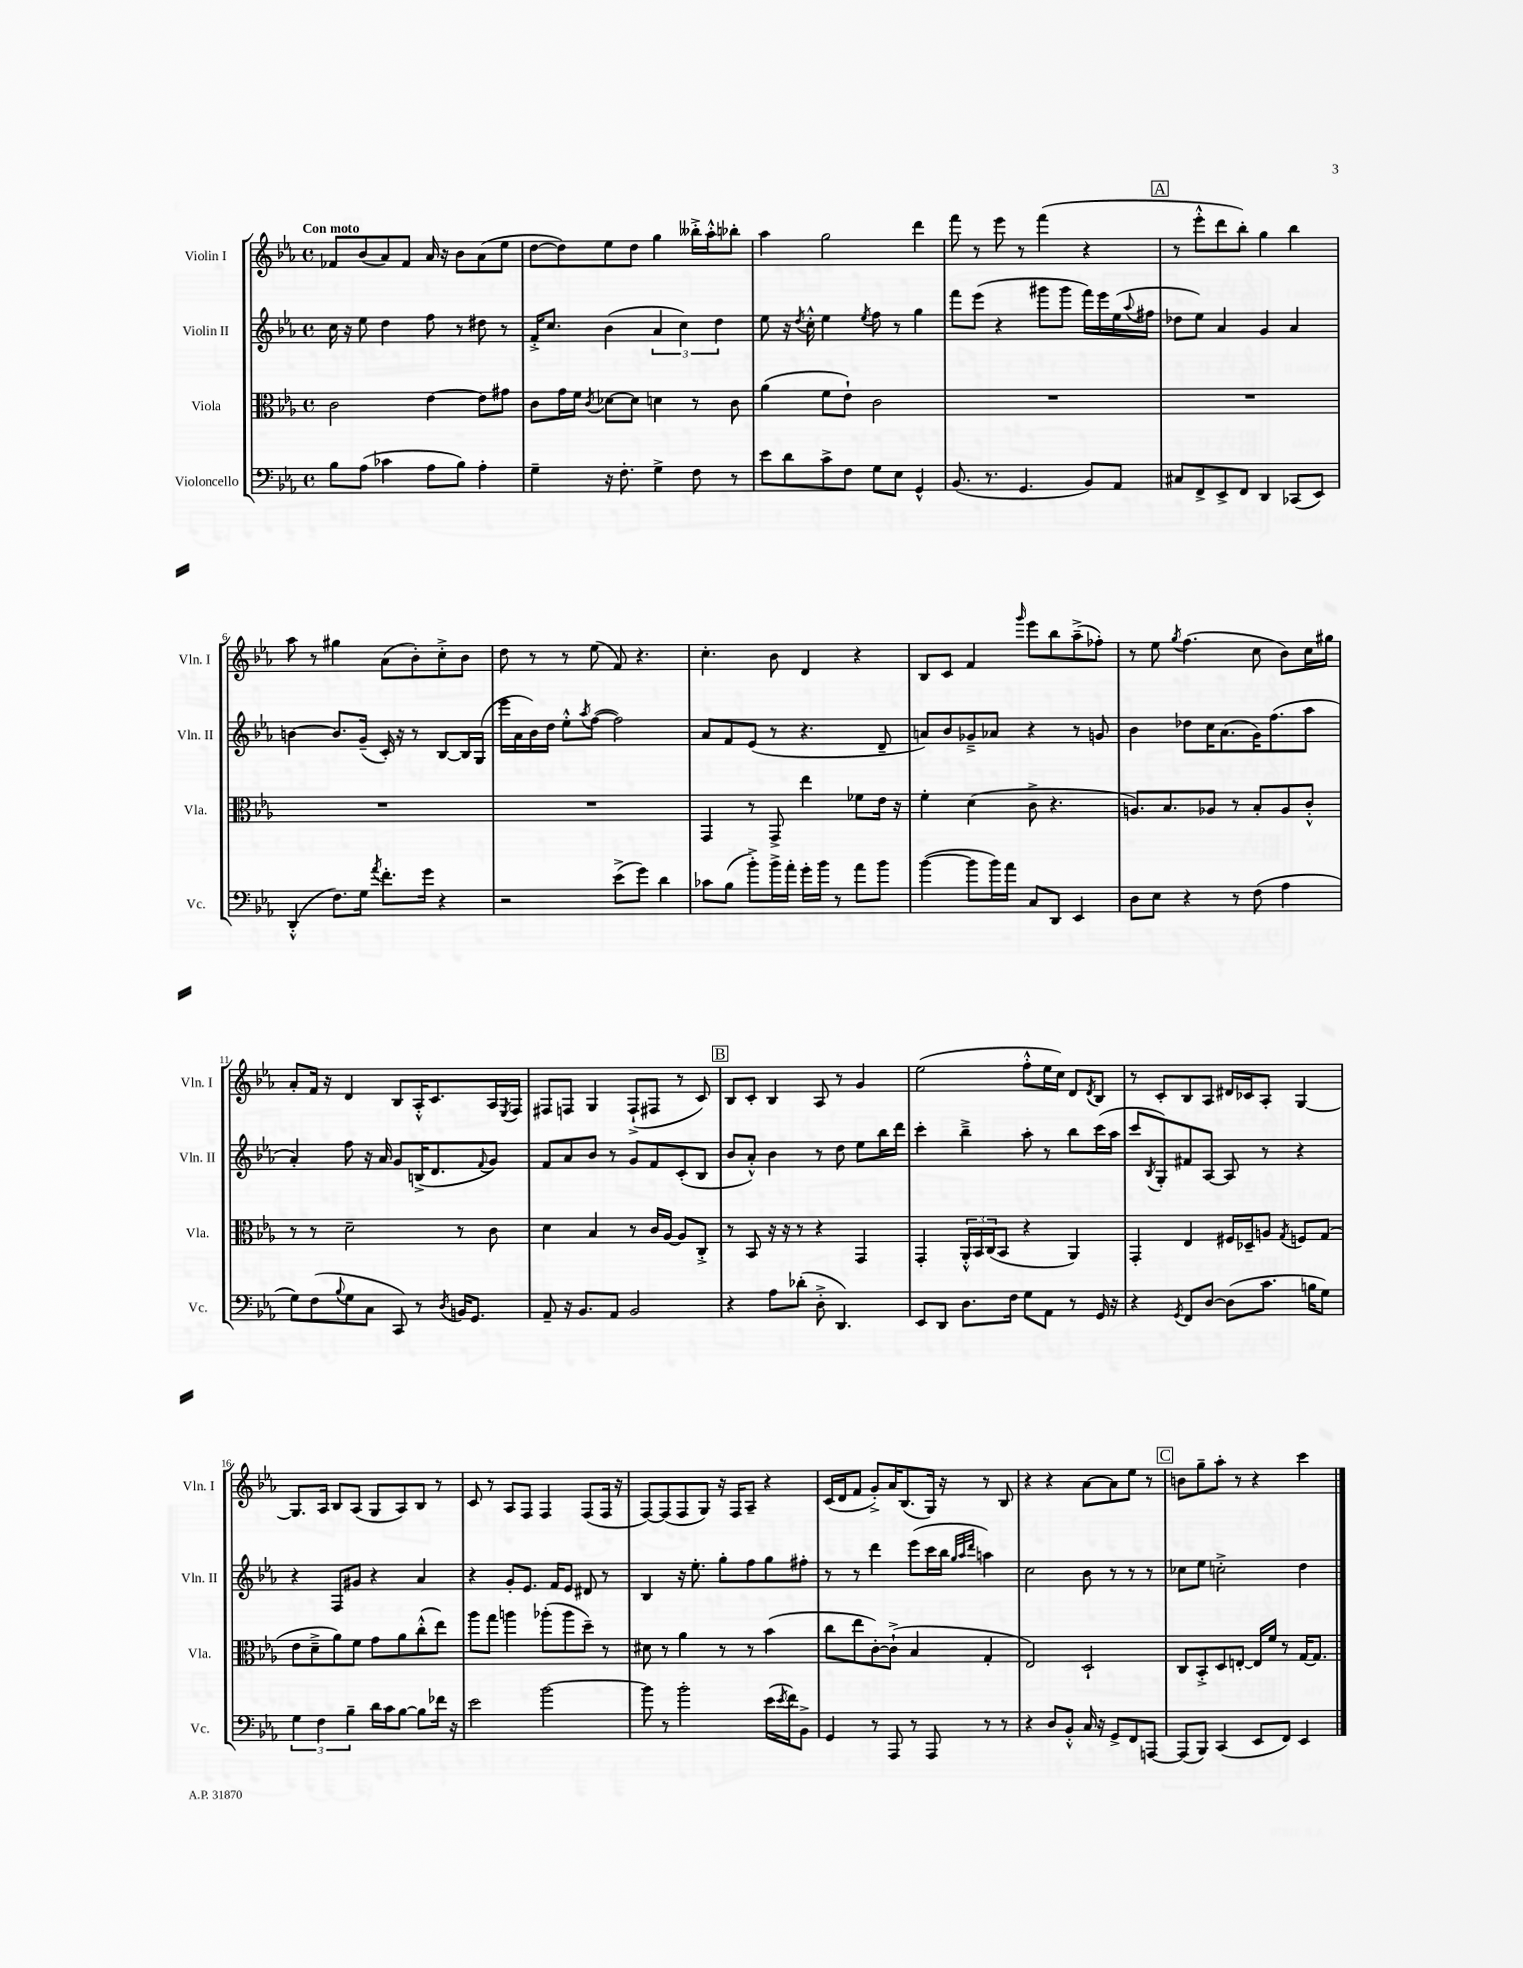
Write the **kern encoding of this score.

**kern	**kern	**kern	**kern
*part4	*part3	*part2	*part1
*staff4	*staff3	*staff2	*staff1
*I"Violoncello	*I"Viola	*I"Violin II	*I"Violin I
*I'Vc.	*I'Vla.	*I'Vln. II	*I'Vln. I
*clefF4	*clefC3	*clefG2	*clefG2
*k[b-e-a-]	*k[b-e-a-]	*k[b-e-a-]	*k[b-e-a-]
*M4/4	*M4/4	*M4/4	*M4/4
*met(c)	*met(c)	*met(c)	*met(c)
=1	=1	=1	=1
!	!	!	!LO:TX:a:B:t=Con moto
8B-\L	2c\	16cc\	8f-X/L
.	.	16r	.
(8A-\J	.	8ee-\	(8b-/
4c-X\	.	4dd\	8a-/)
.	.	.	8f-/J
8A-\L	[4e-\	8ff\	16a-/
.	.	.	16r
8B-\J)	.	8r	8b-\L
4A-'\	8e-\L]	8dd#X\	(8a-\
.	8g#X\J	8r	8ee-\J
=2	=2	=2	=2
4G~\	8c\L	16f'^/KL	[8dd\L
.	.	8.cc/J	.
.	16g\L	.	8dd\])
.	16f\JJ	.	.
.	8qc/	.	.
16r	[8d-X\L	(4b-\	8ee-\
8.F'\	.	.	.
.	8d-\J]	.	8dd\J
4G^\	4dn\	6a-/	4gg\
.	.	6cc\)	.
8F\	8r	.	16bb--X'^\LL
.	.	.	16aa-'^^\J
.	.	6dd\	.
8r	8c\	.	8bb-X'\J
=3	=3	=3	=3
8e-\L	(4a-\	8ee-\	4aa-\
8d\	.	16r	.
.	.	8qdd/	.
.	.	16cc'^^\	.
8c^\	8f\L	4ee-\	2gg\
8F\J	8e-`\J)	.	.
.	.	8qee-/	.
8G\L	2c\	8ff\	.
8E-\J	.	8r	.
4GG^^/	.	4gg\	4ddd\
=4	=4	=4	=4
(8.BB-/	1r	8fff\L	8fff\
.	.	(8eee-\J	8r
8.r	.	.	.
.	.	4r	8eee-\
4.GG/	.	.	8r
.	.	8ggg#X\L	(4fff\
.	.	8ggg#\J	.
8BB-/L)	.	16fff\LL)	4r
.	.	16eee-\	.
8AA-/J	.	(16ee-\	.
.	.	8qqaa-/	.
.	.	16ff#X\JJ	.
!!LO:REH:place=s1:t=A
=5	=5	=5	=5
8C#X/L	1r	8dd-X\L	8r
8FF^/	.	8ee-\J)	8eee-'^^\L
8EE-^/	.	4a-/	8ddd\
8FF/J	.	.	8bb-'\J)
4DD/	.	4g/	4gg\
(8CC-X/L	.	4a-/	4bb-\
8EE-/J)	.	.	.
!!LO:LB:g=z
=6	=6	=6	=6
(4DD'^^/	1r	[4bn\	8aa-\
.	.	.	8r
8.F\L)	.	8.b/L]	4gg#X\
16G\Jk	.	(16g~/Jk	.
8qa-/	.	.	.
8.f'\L	.	16c'/)	(8a-\L
.	.	16r	.
.	.	8r	8b-'\)
16g\Jk	.	.	.
4r	.	[8B-/L	8cc'^\
.	.	16B-/L]	8b-\J
.	.	(16G/JJ	.
=7	=7	=7	=7
2r	1r	16eee-\LL	8dd\
.	.	16a-\	.
.	.	16b-\)	8r
.	.	16dd\JJ	.
.	.	8ee-'^^\L	8r
.	.	8qaa-/	.
.	.	([8ff\J	(8ee-\
(8e-^\L	.	2ff\])	8f/)
8g\J)	.	.	4.r
4d\	.	.	.
=8	=8	=8	=8
8c-X\L	4GG/	8a-/L	4.cc'\
(8B-\J	.	8f/	.
8b-'^\L)	8r	(8e-/J	.
16b-^\L	8GG^/	8r	8b-\
16a-'\JJ	.	.	.
16g'\LL	4ee-\	4.r	4d/
16b-\JJ	.	.	.
8r	.	.	.
8a-\L	8f-X\L	.	4r
8b-\J	16e-\Jk	8d~/	.
.	16r	.	.
=9	=9	=9	=9
([4b-\	4f'\	8an/L)	8B-/L
.	.	8b-/	8c/J
8b-\L]	(4d\	8g-X~^/	4f/
16b-\L)	.	8a-X/J	.
16a-\JJ	.	.	.
.	.	.	16qqggg/
8C/L	8c^\	4r	8eee-\L
8DD/J	4.r	.	8bb-\
4EE-/	.	8r	(8aa-~^\
.	.	8gn/	8ff-X'\J)
=10	=10	=10	=10
8D\L	8.An/L)	4b-\	8r
8E-\J	.	.	8ee-\
.	8.B-/	.	.
.	.	.	8qgg/
4r	.	8dd-X\L	(4.ff\
.	8A-X/J	16cc\K	.
.	.	(8.a-\	.
8r	8r	.	.
(8F\	8B-'/L	16g\K)	8cc\
.	.	(8.ff\	.
4A-\	8A-/	.	8b-\L)
.	8c'^^/J	8aa-\J	16cc\L
.	.	.	16gg#X\JJ
!!LO:LB:g=z
=11	=11	=11	=11
8G\L)	8r	4a-'/)	8a-'/L
(8F\	8r	.	16f/Jk
.	.	.	16r
8qqB-/	.	.	.
8G\	2d~\	8ff\	4d/
8C\J	.	16r	.
.	.	16a-/	.
8CC/)	.	8g/L	8B-/L
8r	.	(16Bn^/K	16A-'^^/K
.	.	8.d/	8.c/
8qD/	.	.	.
16BBn/KL	8r	.	.
8.GG/J	.	.	.
.	.	8qqf/	.
.	8c\	8g/J)	16A-/L
.	.	.	8qE-/
.	.	.	16F/JJ
=12	=12	=12	=12
8AA-~/	4d\	8f/L	8F#X/L
16r	.	8a-/	8Fn/J
8.BB-/L	.	.	.
.	4B-/	8b-/J	4G/
8AA-/J	.	8r	.
2BB-/	8r	8g/L	(8F`^/L
.	16c/LL	8f/	8F#X/J
.	[16A-/JJ	.	.
.	8A-/L]	(8c'/	8r
.	8C'^/J	8B-/J	8c/)
!!LO:REH:place=s1:t=B
=13	=13	=13	=13
4r	8r	8b-/L	8B-/L
.	8BB-/	8a-'^^/J)	8c'/J
8A-\L	16r	4b-\	4B-/
.	16r	.	.
(8d-X'\J	8r	.	.
8D'^\	4r	8r	8A-/
4.DD/)	.	8dd\	8r
.	4GG/	8ee-\L	4g/
.	.	16bb-\L	.
.	.	16ddd\JJ	.
=14	=14	=14	=14
8EE-/L	4GG'/	4ccc'\	(2ee-\
8DD/J	.	.	.
8.D\L	24AA-'^^/LL	4bb-~^\	.
.	24BB-/	.	.
.	(24C/J	.	.
.	8BB-/J	.	.
16F\Jk	.	.	.
8G\L	4r	8aa-'\	8ff'^^\L
8AA-\J	.	8r	16ee-\L
.	.	.	16cc\JJ)
8r	4AA-/)	8bb-\L	8d/L
.	.	.	8qd/
16GG/	.	(16ccc\L	8B-/J
16r	.	16aa-\JJ	.
=15	=15	=15	=15
4r	4GG'/	8ccc/L	8r
.	.	8qB-/	.
.	.	8G'/)	8c'/L
8qGG/	.	.	.
8FF/L	4E-/	8f#X/	8B-/
[8D/J	.	[8A-/J	8A-/J
(8D\L]	16F#X/LL	8A-/]	16d#X/LL
.	16D-X~/J	.	16c-X/J
8.c\J	8An/J	8r	8A-'/J
.	8qG/	.	.
.	8Fn/L	4r	[4G/
16Bn\KL	.	.	.
8G\J)	(8G/J	.	.
!!LO:LB:g=z
=16	=16	=16	=16
6G\	8e-\L	4r	8.G/L]
.	8d~^\	.	.
6F\	.	.	.
.	.	.	16A-/Jk
.	8a-\)	8F/L	8B-/L
6B-~\	.	.	.
.	8f\J	8g#X/J	(8A-/J
16d\LL	8g\L	4r	8G/L
16c\J	.	.	.
[8B-\J	8a-\	.	8A-/)
8B-\L]	(8cc'^^\	4a-/	8B-/J
16f-X\Jk	8ee-\J)	.	8r
16r	.	.	.
=17	=17	=17	=17
2e-\	8aa-\L	4r	8c/
.	8gg\J	.	8r
.	4aan\	8g'/L	8A-/L
.	.	8.e-/J	8F/J
[2b-\	(8aa-X'\L	.	4F/
.	.	16f/KL	.
.	8aa-\	8e-/J	.
.	8dd~\J)	8d#X/	(8F/L
.	8r	8r	16F/Jk
.	.	.	16r
=18	=18	=18	=18
8b-\]	8d#X\	4B-/	[8F/L)
8r	8r	.	(8F/]
2b-'\	4a-\	16r	8F/
.	.	8.ee-'\	.
.	.	.	8G/J)
.	8r	8gg'\L	16r
.	.	.	16F/KL
.	8r	8ff\	8A-~/J
(16e-\LL	(4b-\	8gg\	4r
8qe-/	.	.	.
16f\J)	.	.	.
8BB-^\J	.	8ff#X'\J	.
=19	=19	=19	=19
4GG/	8cc\L	8r	(16c/LL
.	.	.	16d/J
.	8ee-\	8r	8f/J
8r	[8c'\)	4ddd\	8g'^/L)
8AAA-/	(8c`^\J]	.	16a-/K
.	.	.	(8.B-/
8r	4B-/	(8eee-\L	.
8AAA-/	.	16ccc\L	16G/Jk)
.	.	16bb-\JJ	16r
.	.	32qqgg/LLL	.
.	.	32qqaa-/	.
.	.	32qqddd/JJJ	.
8r	4G'/	4aan\)	8r
8r	.	.	8B-/
=20	=20	=20	=20
4r	2E-/)	2cc\	4r
8D/L	.	.	4r
8BB-'^^/J	.	.	.
16C/	2D`/	8b-\	[8a-\L
16r	.	.	.
8GG^/L	.	8r	8a-\]
8FF/	.	8r	8ee-\J
[8AAAn/J	.	8r	8r
!!LO:REH:place=s1:t=C
=21	=21	=21	=21
(8AAA/L]	8C/L	8cc-X\L	8bn\L
8BBB-/J)	8BB-'^/	8ee-\J	8gg~\
(4CC/	8D/	2ccn'^\	8aa-'\J
.	[8En'/J	.	8r
8EE-/L	16E/LL]	.	4r
.	16f/JJ	.	.
8FF/J)	8r	.	.
4EE-/	[16G/KL	4dd\	4ccc\
.	8.G/J]	.	.
==	==	==	==
*-	*-	*-	*-
